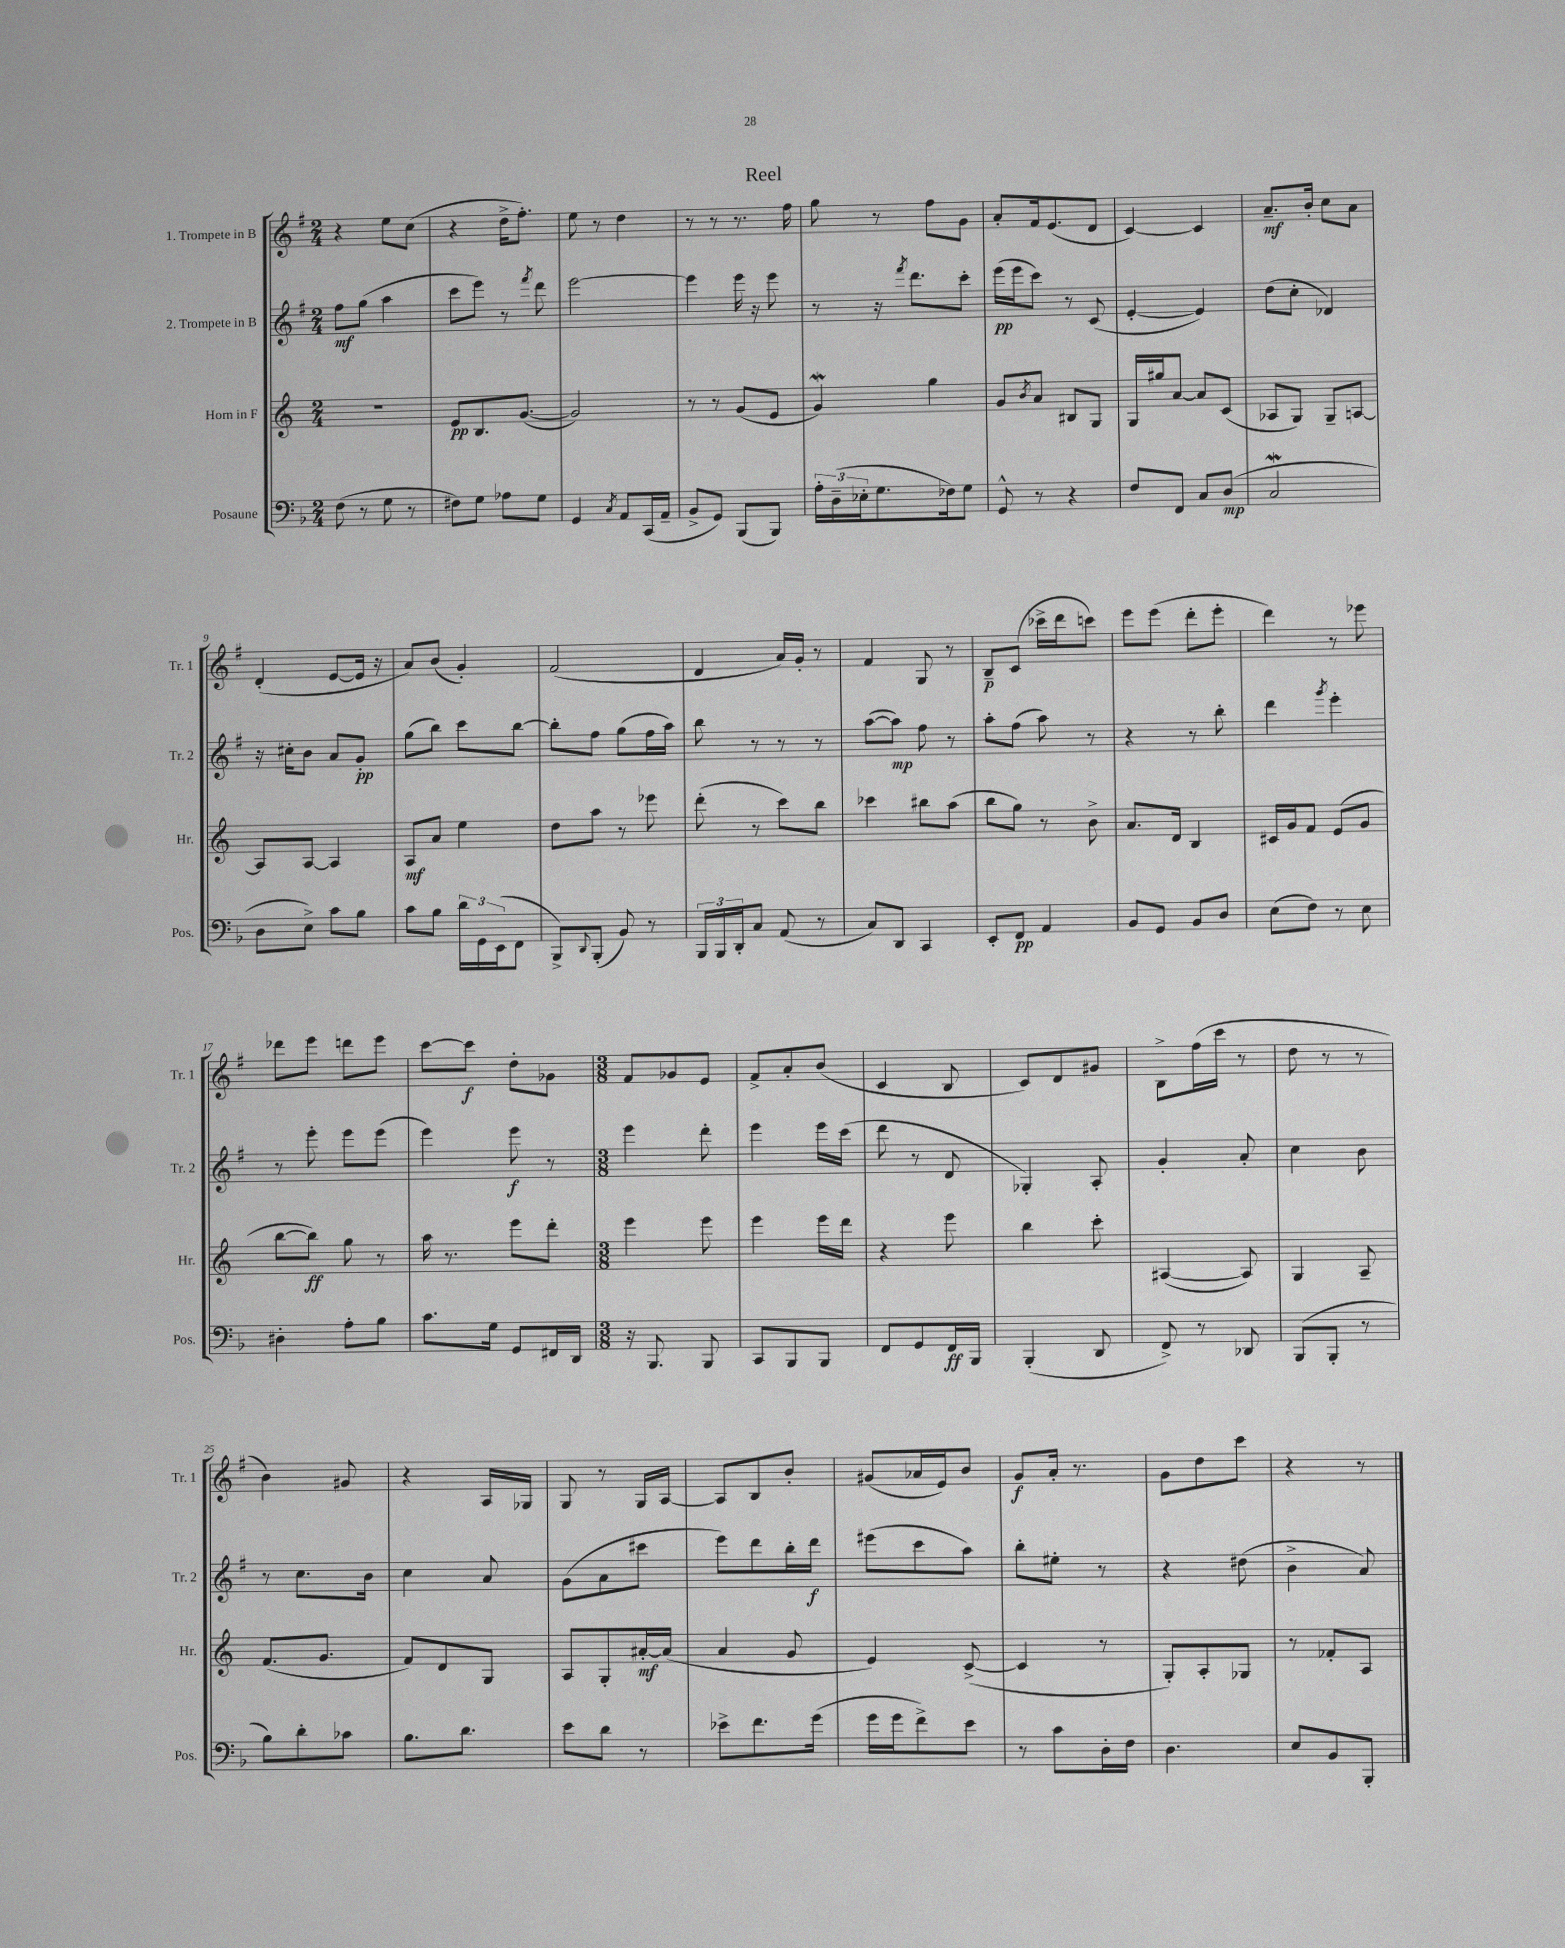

**kern	**dynam	**kern	**dynam	**kern	**dynam	**kern	**dynam
*part4	*part4	*part3	*part3	*part2	*part2	*part1	*part1
*staff4	*staff4	*staff3	*staff3	*staff2	*staff2	*staff1	*staff1
*I"Posaune	*	*I"Horn in F	*	*I"2. Trompete in B	*	*I"1. Trompete in B	*
*I'Pos.	*	*I'Hr.	*	*I'Tr. 2	*	*I'Tr. 1	*
*clefF4	*	*clefG2	*	*clefG2	*	*clefG2	*
*k[b-]	*	*k[]	*	*k[f#]	*	*k[f#]	*
*M2/4	*	*M2/4	*	*M2/4	*	*M2/4	*
=1	=1	=1	=1	=1	=1	=1	=1
(8F\	.	2r	.	8ff#\L	mf	4r	.
8r	.	.	.	(8gg\J	.	.	.
8G\	.	.	.	4aa\	.	8ee\L	.
8r	.	.	.	.	.	(8cc\J	.
=2	=2	=2	=2	=2	=2	=2	=2
8F#X\L)	.	8e/L	pp	8ccc\L	.	4r	.
8G\J	.	8.B/	.	8eee\J)	.	.	.
8A-X\L	.	.	.	8r	.	16dd^\KL	.
.	.	([8.g/J	.	.	.	8.ff#'\J)	.
.	.	.	.	8qfff#/	.	.	.
8G\J	.	.	.	8ddd\	.	.	.
=3	=3	=3	=3	=3	=3	=3	=3
4GG/	.	2g/])	.	[2eee\	.	8ee\	.
.	.	.	.	.	.	8r	.
8qC/	.	.	.	.	.	.	.
8AA/L	.	.	.	.	.	4dd\	.
(16CC/L	.	.	.	.	.	.	.
16AA~/JJ	.	.	.	.	.	.	.
=4	=4	=4	=4	=4	=4	=4	=4
8BB-^/L	.	8r	.	4eee\]	.	8r	.
8GG/J)	.	8r	.	.	.	8r	.
(8BBB-/L	.	(8g/L	.	16eee\	.	8.r	.
.	.	.	.	16r	.	.	.
8BBB-/J)	.	8e/J	.	8eee\	.	.	.
.	.	.	.	.	.	16ff#\	.
=5	=5	=5	=5	=5	=5	=5	=5
24A'\LL	.	4gW/)	.	8r	.	8gg\	.
(24D~\	.	.	.	.	.	.	.
24E-X'\J	.	.	.	.	.	.	.
8.G\	.	.	.	16r	.	8r	.
.	.	.	.	8qfff#/	.	.	.
.	.	.	.	8.ddd\L	.	.	.
.	.	4gg\	.	.	.	8ff#\L	.
16F-X\k)	.	.	.	.	.	.	.
8G\J	.	.	.	8ccc'\J	.	8g\J	.
=6	=6	=6	=6	=6	=6	=6	=6
8GG^^/	.	8g/L	.	(16eee\LL	pp	8a'/L	.
.	.	.	.	16eee\J	.	.	.
.	.	8qb/	.	.	.	.	.
8r	.	8a/J	.	8ccc\J)	.	16f#/k	.
.	.	.	.	.	.	(8.e/	.
4r	.	8B#X/L	.	8r	.	.	.
.	.	8G/J	.	(8c/	.	8d/J	.
=7	=7	=7	=7	=7	=7	=7	=7
8F/L	.	16G/LL	.	[4e'/	.	[4c/)	.
.	.	16gg#X/J	.	.	.	.	.
8FF/J	.	[8a/J	.	.	.	.	.
8C/L	.	8a/L]	.	4e/])	.	4c/]	.
(8D/J	mp	(8c/J	.	.	.	.	.
=8	=8	=8	=8	=8	=8	=8	=8
2CW/	.	8A-X/L	.	(8dd\L	.	8.a~/L	mf
.	.	8G/J)	.	8cc'\J	.	.	.
.	.	.	.	.	.	16b'/Jk	.
.	.	8G~/L	.	4d-X/)	.	8cc\L	.
.	.	[8An/J	.	.	.	8a\J	.
!!LO:LB:g=z
=9	=9	=9	=9	=9	=9	=9	=9
8D\L	.	8A/L]	.	16r	.	(4d'/	.
.	.	.	.	16cc#X'\KL	.	.	.
8E^\J)	.	[8A/J	.	8b\J	.	.	.
8c\L	.	4A/]	.	8a/L	.	[8e/L	.
8B-\J	.	.	.	8g'/J	pp	16e/Jk]	.
.	.	.	.	.	.	16r	.
=10	=10	=10	=10	=10	=10	=10	=10
8c\L	.	8A/L	mf	(8gg\L	.	8a/L)	.
8B-\J	.	8a/J	.	8bb\J)	.	(8b/J	.
24d\LL	.	4ee\	.	8ccc\L	.	4g'/)	.
24GG\	.	.	.	.	.	.	.
(24EE\J	.	.	.	.	.	.	.
8FF\J	.	.	.	[8bb\J	.	.	.
=11	=11	=11	=11	=11	=11	=11	=11
8BBB-^/L)	.	8dd\L	.	8bb'\L]	.	(2f#/	.
8qqDD/	.	.	.	.	.	.	.
(8BBB-'/J	.	8aa\J	.	8ff#\J	.	.	.
8BB-/)	.	8r	.	(8gg\L	.	.	.
8r	.	8eee-X\	.	16ff#\L	.	.	.
.	.	.	.	16aa\JJ)	.	.	.
=12	=12	=12	=12	=12	=12	=12	=12
24BBB-/LL	.	(8ddd'\	.	8bb\	.	4d/	.
24BBB-/	.	.	.	.	.	.	.
24DD'/J	.	.	.	.	.	.	.
8C/J	.	8r	.	8r	.	.	.
(8AA/	.	8ccc\L)	.	8r	.	16a/LL)	.
.	.	.	.	.	.	16g'/JJ	.
8r	.	8bb\J	.	8r	.	8r	.
=13	=13	=13	=13	=13	=13	=13	=13
8C/L)	.	4ccc-X\	.	([8aa\L	.	4f#/	.
8DD/J	.	.	.	8aa\J])	mp	.	.
4CC/	.	8bb#X\L	.	8ff#\	.	8G/	.
.	.	(8aa\J	.	8r	.	8r	.
=14	=14	=14	=14	=14	=14	=14	=14
8EE'/L	.	8bb\L	.	8aa'\L	.	8B~/L	p
8FF/J	pp	8gg\J)	.	(8ff#\J	.	(8c/J	.
4AA/	.	8r	.	8aa\)	.	16ccc-X^\LL	.
.	.	.	.	.	.	16ddd\J	.
.	.	8b^\	.	8r	.	8cccn\J)	.
=15	=15	=15	=15	=15	=15	=15	=15
8BB-/L	.	8.a/L	.	4r	.	8eee\L	.
8GG/J	.	.	.	.	.	(8eee\J	.
.	.	16d/Jk	.	.	.	.	.
8BB-/L	.	4B/	.	8r	.	8ddd'\L	.
8D/J	.	.	.	8bb'\	.	8eee'\J	.
=16	=16	=16	=16	=16	=16	=16	=16
(8E\L	.	16c#X/LL	.	4ddd\	.	4ddd\)	.
.	.	16g/J	.	.	.	.	.
8F\J)	.	8f/J	.	.	.	.	.
.	.	.	.	8qggg/	.	.	.
8r	.	(8e/L	.	4eee'\	.	8r	.
8E\	.	8g/J	.	.	.	8eee-X\	.
!!LO:LB:g=z
=17	=17	=17	=17	=17	=17	=17	=17
4D#X'\	.	[8bb\L	.	8r	.	8ddd-X\L	.
.	.	8bb\J])	ff	8eee'\	.	8eee\J	.
8A'\L	.	8gg\	.	8eee\L	.	8dddn\L	.
8B-\J	.	8r	.	(8eee\J	.	8eee\J	.
=18	=18	=18	=18	=18	=18	=18	=18
8.c\L	.	16aa\	.	4eee\)	.	[8ccc\L	.
.	.	8.r	.	.	.	.	.
.	.	.	.	.	.	8ccc\J]	f
16G\Jk	.	.	.	.	.	.	.
8GG/L	.	8eee\L	.	8eee\	f	8dd'\L	.
16FF#X/L	.	8ddd'\J	.	8r	.	8g-X\J	.
16DD/JJ	.	.	.	.	.	.	.
=19	=19	=19	=19	=19	=19	=19	=19
*M3/8	*	*M3/8	*	*M3/8	*	*M3/8	*
16r	.	4eee\	.	4eee\	.	8f#/L	.
8.BBB-/	.	.	.	.	.	.	.
.	.	.	.	.	.	8g-X/	.
8BBB-/	.	8eee\	.	8ddd'\	.	8e/J	.
=20	=20	=20	=20	=20	=20	=20	=20
8CC/L	.	4eee\	.	4eee\	.	8f#^/L	.
8BBB-/	.	.	.	.	.	8a'/	.
8BBB-/J	.	16eee\LL	.	16eee\LL	.	(8b/J	.
.	.	16ddd\JJ	.	(16ccc\JJ	.	.	.
=21	=21	=21	=21	=21	=21	=21	=21
8FF/L	.	4r	.	8ddd\	.	4c/	.
8GG/	.	.	.	8r	.	.	.
16FF/L	ff	8eee\	.	8d/	.	8B/	.
16BBB-/JJ	.	.	.	.	.	.	.
=22	=22	=22	=22	=22	=22	=22	=22
(4BBB-'/	.	4bb\	.	4G-X'/)	.	8c/L)	.
.	.	.	.	.	.	8d/	.
8DD/	.	8ccc'\	.	8A'/	.	8g#X/J	.
=23	=23	=23	=23	=23	=23	=23	=23
8FF^/)	.	([4A#X/	.	4g'/	.	8B^\L	.
8r	.	.	.	.	.	(16ff#\L	.
.	.	.	.	.	.	16ccc\JJ	.
8DD-X/	.	8A#/])	.	8a'/	.	8r	.
=24	=24	=24	=24	=24	=24	=24	=24
(8BBB-/L	.	4G/	.	4cc\	.	8dd\	.
8BBB-'/J	.	.	.	.	.	8r	.
8r	.	8A~/	.	8b\	.	8r	.
!!LO:LB:g=z
=25	=25	=25	=25	=25	=25	=25	=25
8B-\L)	.	(8.f/L	.	8r	.	4b\)	.
8d'\	.	.	.	8.cc\L	.	.	.
.	.	8.g/J	.	.	.	.	.
8c-X\J	.	.	.	.	.	8g#X/	.
.	.	.	.	16b\Jk	.	.	.
=26	=26	=26	=26	=26	=26	=26	=26
8.B-\L	.	8f/L)	.	4cc\	.	4r	.
.	.	8d/	.	.	.	.	.
8.d\J	.	.	.	.	.	.	.
.	.	8G/J	.	8a/	.	16A/LL	.
.	.	.	.	.	.	16G-X/JJ	.
=27	=27	=27	=27	=27	=27	=27	=27
8e\L	.	8A/L	.	(8g\L	.	8G/	.
8d\J	.	8G'/	.	8a\	.	8r	.
8r	.	[16a#X'/L	mf	8ccc#X\J	.	16G/LL	.
.	.	(16a#/JJ]	.	.	.	[16A/JJ	.
=28	=28	=28	=28	=28	=28	=28	=28
8e-X^\L	.	4a/	.	8eee\L)	.	8A/L]	.
8.f\	.	.	.	8ddd\	.	8B/	.
.	.	8g/	.	16bb'\L	.	8b'/J	.
(16g\Jk	.	.	.	16ddd\JJ	f	.	.
=29	=29	=29	=29	=29	=29	=29	=29
16g\LL	.	4e/)	.	(8eee#X\L	.	(8g#X/L	.
16g\J	.	.	.	.	.	.	.
8f^\)	.	.	.	8ccc\	.	16a-X/L	.
.	.	.	.	.	.	16e/J)	.
8e\J	.	([8c^/	.	8aa\J)	.	8b/J	.
=30	=30	=30	=30	=30	=30	=30	=30
8r	.	4c/]	.	8bb'\L	.	8g/L	f
8c\L	.	.	.	8ee#X'\J	.	16a'/Jk	.
.	.	.	.	.	.	8.r	.
16D'\L	.	8r	.	8r	.	.	.
16F\JJ	.	.	.	.	.	.	.
=31	=31	=31	=31	=31	=31	=31	=31
4.D\	.	8G'/L)	.	4r	.	8g\L	.
.	.	8A'/	.	.	.	8dd\	.
.	.	8G-X/J	.	(8dd#X\	.	8ccc\J	.
=32	=32	=32	=32	=32	=32	=32	=32
8E/L	.	8r	.	4b^\	.	4r	.
8BB-/	.	8f-X'/L	.	.	.	.	.
8BBB-'/J	.	8A/J	.	8a/)	.	8r	.
==	==	==	==	==	==	==	==
*-	*-	*-	*-	*-	*-	*-	*-
